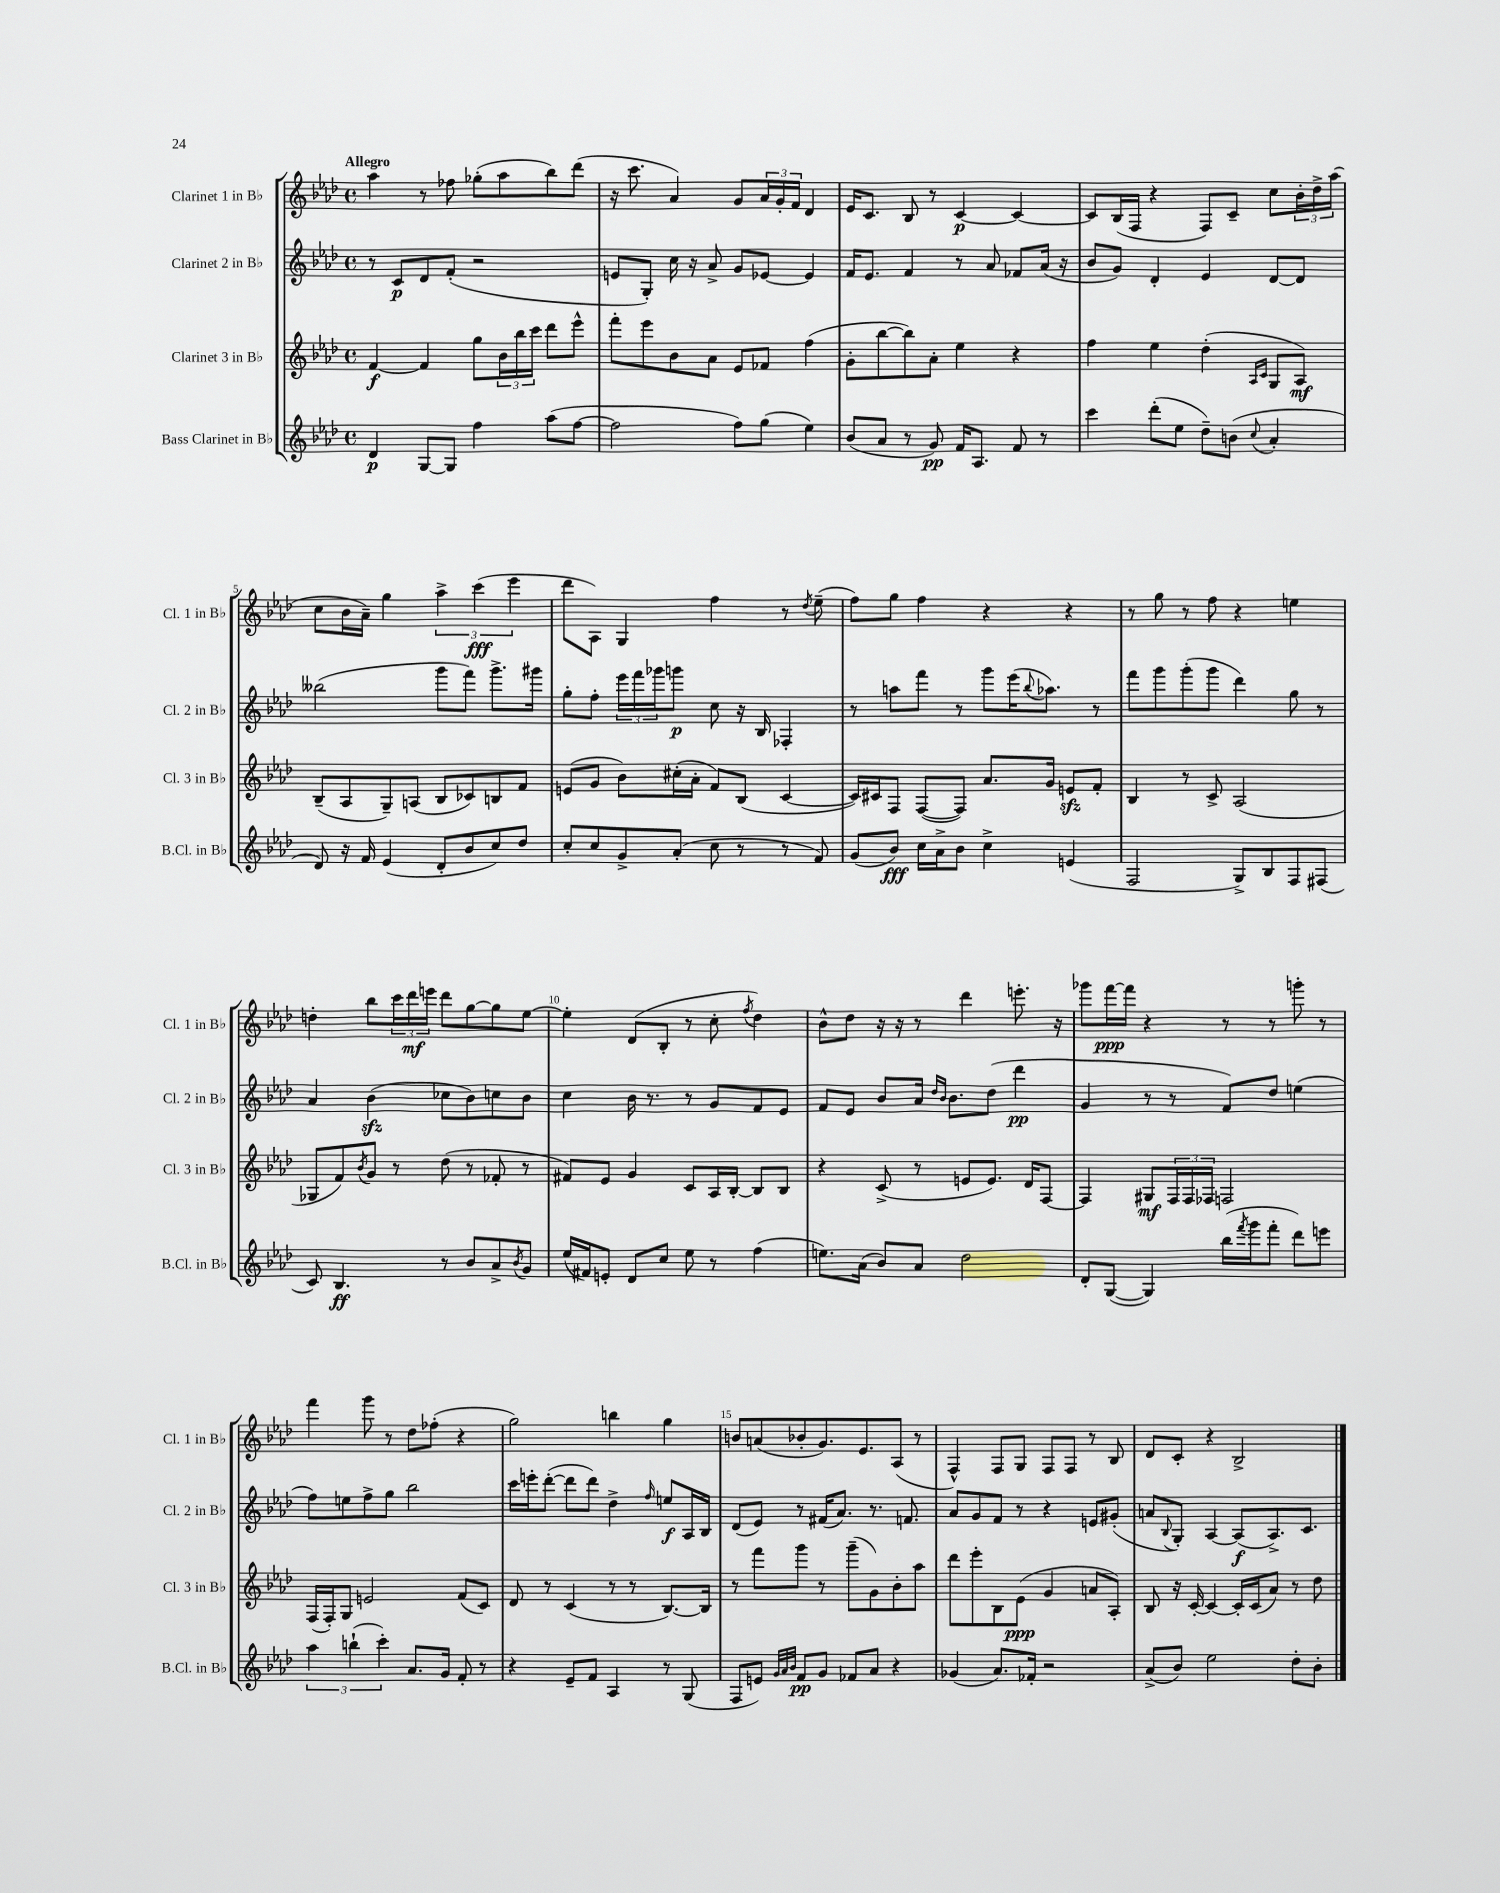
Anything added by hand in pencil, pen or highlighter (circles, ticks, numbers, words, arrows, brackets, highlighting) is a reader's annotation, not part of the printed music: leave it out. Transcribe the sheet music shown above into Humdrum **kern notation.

**kern	**kern	**kern	**kern
*staff4	*staff3	*staff2	*staff1
*clefG2	*clefG2	*clefG2	*clefG2
*k[b-e-a-d-]	*k[b-e-a-d-]	*k[b-e-a-d-]	*k[b-e-a-d-]
*M4/4	*M4/4	*M4/4	*M4/4
*met(c)	*met(c)	*met(c)	*met(c)
4d-/	[4f/	8r	4aa-\
.	.	8c/L	.
[8G/L	4f/]	8d-/	8r
8G/]J	.	(8f'/J	8ff-\
4ff\	8gg\L	2r	(8gg-'\L
.	24b-\L	.	8aa-\
.	24bb-\	.	.
.	24ccc\JJ	.	.
(8aa-\L	8ddd-\L	.	8bb-\)
[8ff\J	8eee-^^\J	.	(8ddd-\J
=	=	=	=
2ff\]	8fff'\L	8e/L	16r
.	.	.	8.ccc\
.	8eee-\	8G'/J)	.
.	8b-\	16cc\	4a-/)
.	.	16r	.
.	8a-\J	8a-^/	.
8ff\L)	8e-/L	8g/L	8g/L
(8gg\J	8f-/J	[8e-/J	24a-/L
.	.	.	24g'/
.	.	.	24f/JJ
4ee-\)	(4ff\	4e-/]	4d-/
=	=	=	=
(8b-/L	8g'\L	16f/LK	16e-/LK
.	.	8.e-/J	8.c/J
8a-/J	[8bb-\	.	.
8r	8bb-\])	4f/	8B-/
8g/)	8a-'\J	.	8r
16f/LK	4ee-\	8r	[4c/
8.A-/J	.	.	.
.	.	8a-/	.
8f/	4r	8f-/L	4c/_
8r	.	(16a-/Jk	.
.	.	16r	.
=	=	=	=
4ccc\	4ff\	8b-/L	8c/]L
.	.	8g/J)	(16B-/L
.	.	.	16F/JJ
(8ddd-'\L	4ee-\	4d-'/	4r
8ee-\J	.	.	.
8dd-~\L)	(4dd-'\	4e-/	8F/L)
(8b\J	.	.	8c~/J
.	16qqA-/LL	.	.
8qqcc/	16qqc/JJ	.	.
4a-'/	8G/L	[8d-/L	8cc\L
.	8A-/J)	8d-/]J	24b-'\L
.	.	.	24dd-^\
.	.	.	(24aa-\JJ
=	=	=	=
8d-/)	(8B-~/L	(2bb--\	8cc\L
16r	8A-/	.	16b-\L
16f/	.	.	16a-~\JJ)
(4e-/	8G~/)	.	4gg\
.	(8A/J	.	.
8d-'/L	8B-/L	8ggg\L	6aa-^\
8b-/	8c-/)	8fff\J)	.
.	.	.	(6ccc\
8cc/)	8B/	8.ggg^\L	.
.	.	.	6eee-\
8dd-/J	8f/J	.	.
.	.	16ggg#\Jk	.
=	=	=	=
8cc'/L	(8e/L	8gg'\L	8ddd-\L
8cc/	8g/J	8ff'\J	8A-\J)
8g^/	8b-\L)	24eee-\LL	4G/
.	.	24fff\	.
.	.	24ggg-\J	.
(8a-'/J	(16cc#'\L	8ggg\J	.
.	16a-'\JJ	.	.
8cc\	8f/L)	8cc\	4ff\
8r	(8B-/J	16r	.
.	.	16B-/	.
8r	[4c/	4F-'/	8r
.	.	.	8qdd-/
8f/)	.	.	(8ee-~\
=	=	=	=
(8g/L	16c/]LL)	8r	8ff\L)
.	16c#/J	.	.
8b-/J)	8F/J	8aa\L	8gg\J
16cc\LL	([8F/L	8fff\J	4ff\
16a-^\J	.	.	.
8b-\J	8F/]J)	8r	.
4cc^\	8.a-/L	8ggg\L	4r
.	.	(16eee-\K	.
.	.	8qqbb-/	.
.	16g/Jk	8.aa-\J)	.
(4e/	8e/L	.	4r
.	8f'/J	8r	.
=	=	=	=
2F/	4B-/	8fff\L	8r
.	.	8ggg\	8gg\
.	8r	(8ggg'\	8r
.	8c^/	8ggg\J	8ff\
8G^/L)	(2A-/	4ddd-\)	4r
8B-/	.	.	.
8F/	.	8gg\	4ee\
(8F#/J	.	8r	.
=	=	=	=
8c/)	8G-/L	4a-/	4dd'\
4.B-/	8f/)	.	.
.	8qb-/	.	.
.	8g/J	(4b-\	8bb-\L
.	8r	.	24ccc\L
.	.	.	24ddd-\
.	.	.	24eee\JJ
8r	(8dd-\	8cc-\L	8ddd-\L
8b-/L	8r	8b-\)	[8gg\
8a-^/	8f-'/	8cc\	8gg\]
8qb-/	.	.	.
8g/J	8r	8b-\J	[8ee-\J
=	=	=	=
(16ee-/LL	8f#/L)	4cc\	4ee-'\]
16f#/J)	.	.	.
8e'/J	8e-/J	.	.
8d-/L	4g/	16b-\	(8d-/L
.	.	8.r	.
8cc/J	.	.	8B-'/J
8ee-\	8c/L	8r	8r
8r	16A-/L	8g/L	8cc'\
.	[16B-'/JJ	.	.
.	.	.	8qff/
(4ff\	8B-/]L	8f/	4dd-\)
.	8B-/J	8e-/J	.
=	=	=	=
8.ee\L)	4r	8f/L	8b-^^\L
.	.	8e-/J	8dd-\J
(16a-\Jk	.	.	.
8b-/L)	(8c^/	8b-/L	16r
.	.	.	16r
8a-/J	8r	16a-/Jk	8r
.	.	16qqdd-/LL	.
.	.	16qqb-/JJ	.
.	.	8.b-\L	.
2dd-\	8e/L	.	4ddd-\
.	8.e/J)	(8dd-\J	.
.	.	4ddd-\	8.eee'\
.	16d-/LK	.	.
.	[8F/J	.	.
.	.	.	16r
=	=	=	=
8d-'/L	4F/]	4g/	8ggg-\L
([8G/J	.	.	[16fff\L
.	.	.	16fff\]JJ
4G/])	8G#/L	8r	4r
.	24F/L	8r	.
.	24F/	.	.
.	24F-/JJ	.	.
(16bb-\LL	2F/	8f/L)	8r
8qfff/	.	.	.
16ggg\J	.	.	.
8fff'\J	.	8dd-/J	8r
8ddd-\L)	.	(4ee\	8ggg'\
8eee\J	.	.	8r
=	=	=	=
6aa-\	(16F/LL	8ff\L)	4fff\
.	16F'/J)	.	.
.	8G/J	8ee\	.
(6bb`\	.	.	.
.	2e/	8ff^\	8ggg\
6ccc'\)	.	.	.
.	.	8gg\J	8r
8.a-/L	.	2bb-\	8dd-\L
.	.	.	(8ff-'\J
16g/Jk	.	.	.
8f'/	(8f/L	.	4r
8r	8c/J)	.	.
=	=	=	=
4r	8d-/	16ccc\LL	2gg\)
.	.	16eee'\J	.
.	8r	([8ddd-'\J	.
8e-~/L	(4c/	8ddd-\]L	.
8f/J	.	8ddd-\J)	.
4A-/	8r	4dd-^\	4bb\
.	8r	.	.
.	.	16qqff/	.
8r	[8.B-/L)	8ee/L	4gg\
(8G/	.	16A-/L	.
.	16B-/]Jk	16B-/JJ	.
=	=	=	=
8F/L	8r	(8d-/L	8b/L
8e/J)	8fff\L	8e-/J)	(8a/
32qqg/LLL	.	.	.
32qqa-/	.	.	.
32qqb-/JJJ	.	.	.
8f/L	8ggg\J	8r	8b-'/
8g/J	8r	(16f#/LK	8.g/)
.	.	8.a-/J)	.
8f-/L	(8ggg~\L	.	.
.	.	.	8.e-/
8a-/J	8g\)	8.r	.
4r	8b-'\	.	(8A-/J
.	.	8.f/	.
.	8aa-\J	.	8r
=	=	=	=
(4g-/	8ddd-\L	8a-/L	4F^^/)
.	8eee-'\	8g/	.
8.a-/L)	8B-\	8f/J	8F/L
.	(8e-\J	8r	8G/J
16f-'/Jk	.	.	.
2r	4g/	4r	8F/L
.	.	.	8F/J
.	8a/L	8e/L	8r
.	8A-'/J)	(8g#'/J	8B-/
=	=	=	=
(8a-^/L	8B-/	8a/L	8d-/L
.	.	8qqB-/	.
8b-/J)	16r	8G'/J)	8c'/J
.	[16c'/	.	.
2ee-\	4c/_	[4A-/	4r
.	16c'/]LL	(8A-/]L	2B-^/
.	(16c/J	.	.
.	8a-/J)	8.A-^/)	.
8dd-'\L	8r	.	.
.	.	8.c/J	.
8b-'\J	8dd-\	.	.
==	==	==	==
*-	*-	*-	*-
